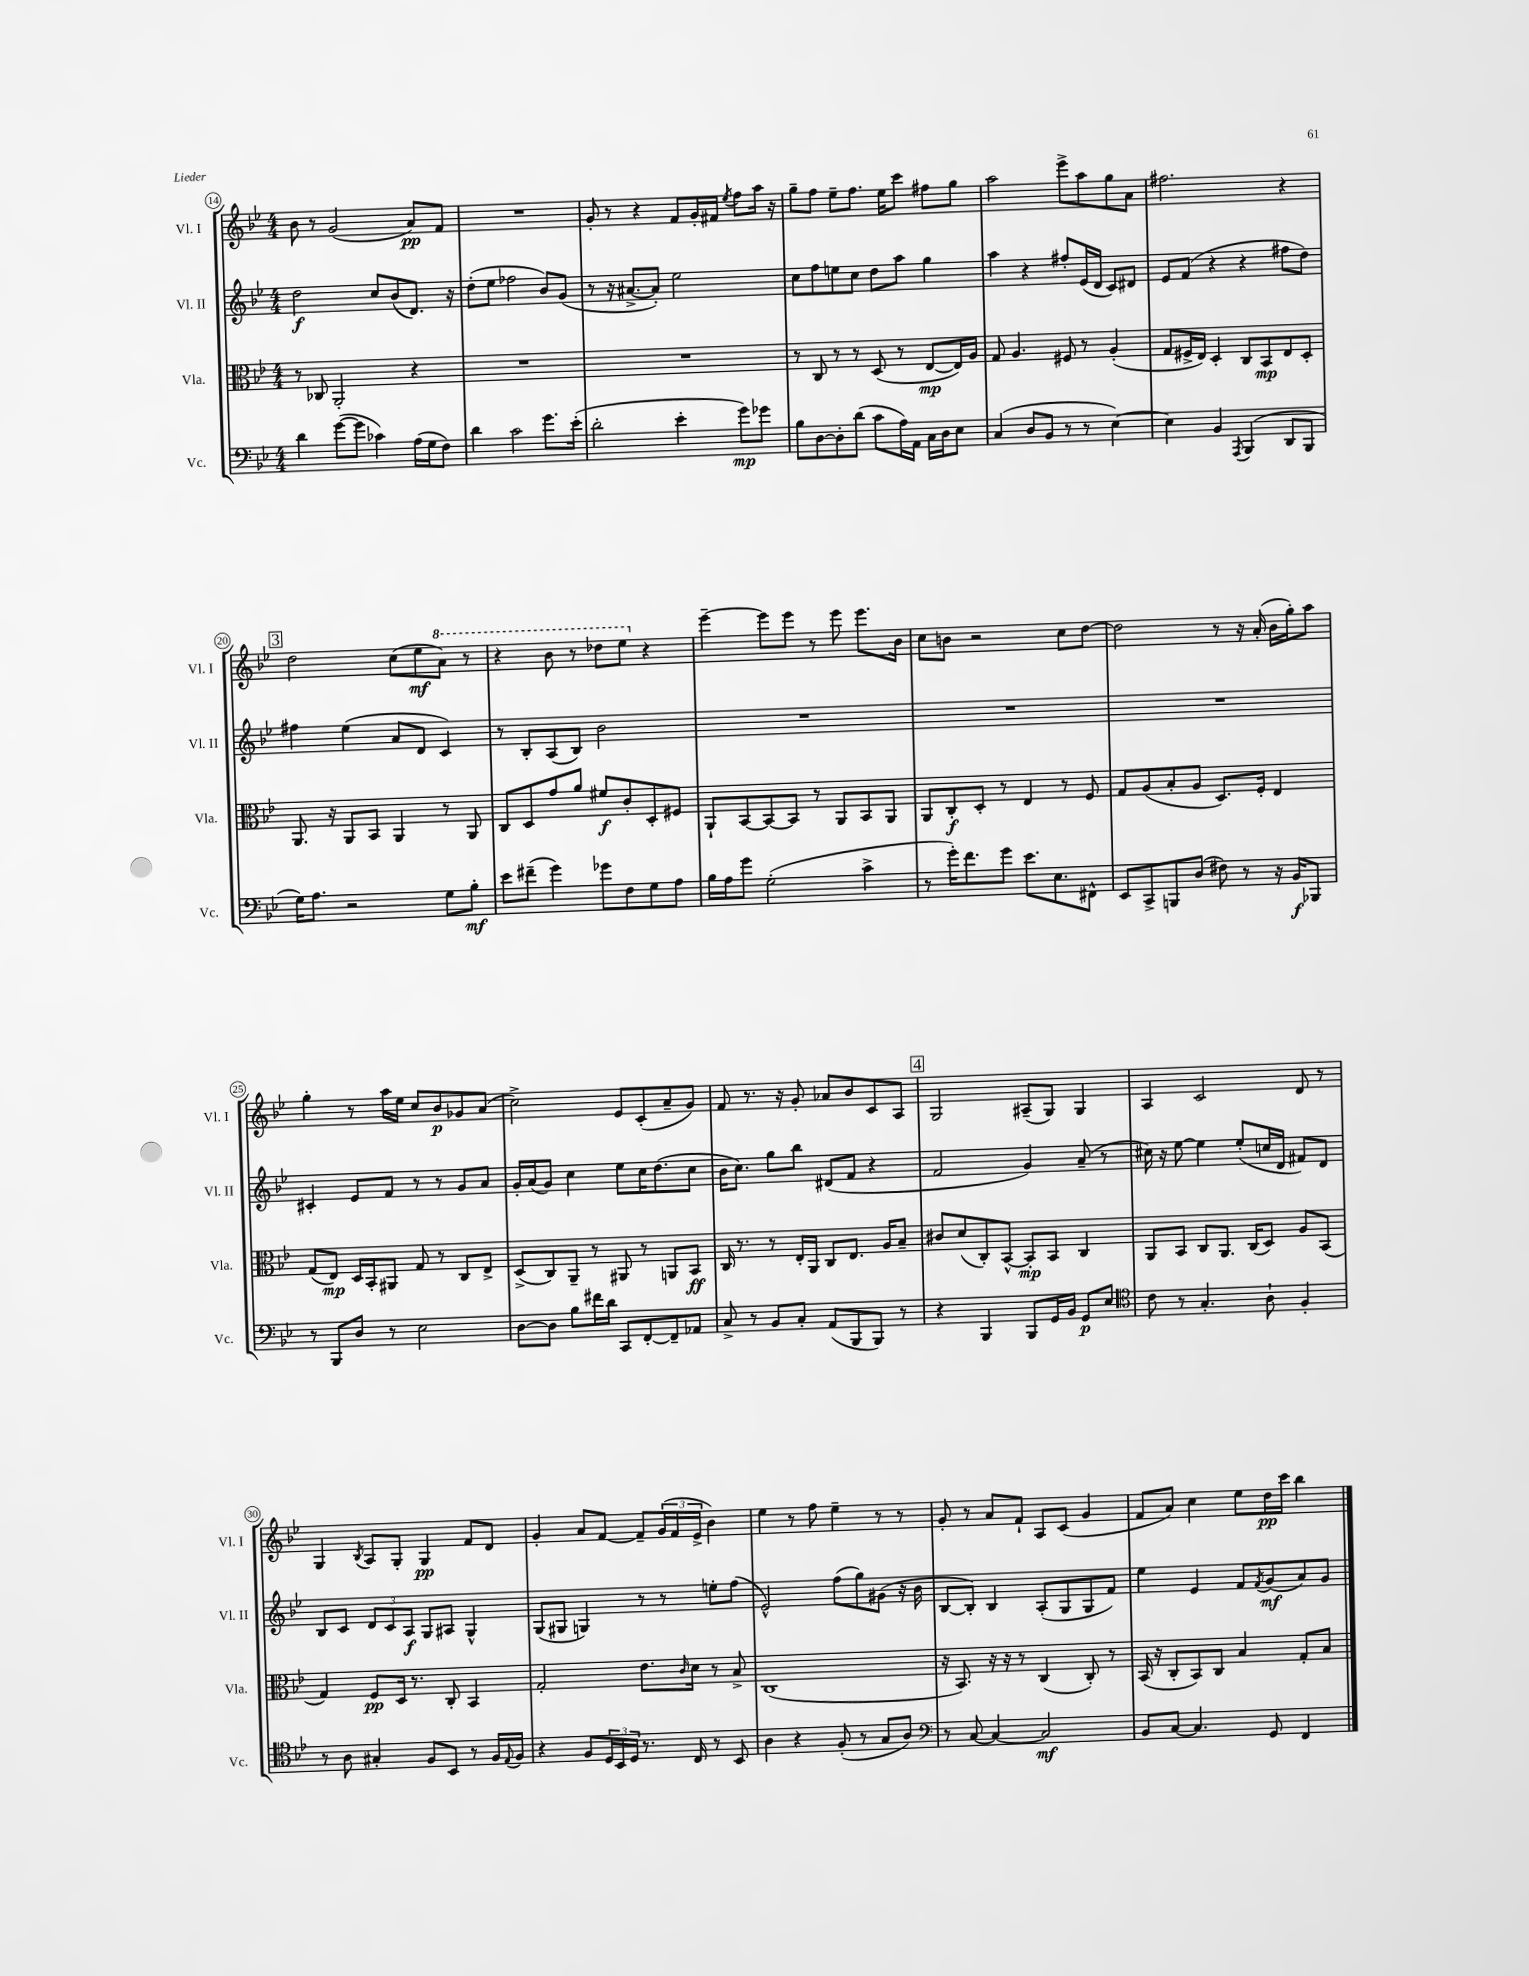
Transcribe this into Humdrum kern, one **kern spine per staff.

**kern	**dynam	**kern	**dynam	**kern	**dynam	**kern	**dynam
*part4	*part4	*part3	*part3	*part2	*part2	*part1	*part1
*staff4	*staff4	*staff3	*staff3	*staff2	*staff2	*staff1	*staff1
*I"Vc.	*	*I"Vla.	*	*I"Vl. II	*	*I"Vl. I	*
*I'Vc.	*	*I'Vla.	*	*I'Vl. II	*	*I'Vl. I	*
*clefF4	*	*clefC3	*	*clefG2	*	*clefG2	*
*k[b-e-]	*	*k[b-e-]	*	*k[b-e-]	*	*k[b-e-]	*
*M4/4	*	*M4/4	*	*M4/4	*	*M4/4	*
=14	=14	=14	=14	=14	=14	=14	=14
4d\	.	8r	.	2dd\	f	8b-\	.
.	.	8C-X/	.	.	.	8r	.
([8g\L	.	2AA'/	.	.	.	(2g/	.
8g\J]	.	.	.	.	.	.	.
4c-X\)	.	.	.	8cc/L	.	.	.
.	.	.	.	(8b-/	.	.	.
(16A\LL	.	4r	.	8.d/J)	.	8a/L)	pp
16G\J	.	.	.	.	.	.	.
8F\J)	.	.	.	.	.	8f/J	.
.	.	.	.	16r	.	.	.
=15	=15	=15	=15	=15	=15	=15	=15
4d\	.	1r	.	(8dd'\L	.	1r	.
.	.	.	.	8ee-\J	.	.	.
2c\	.	.	.	2ff-X\	.	.	.
8.g\L	.	.	.	8b-/L)	.	.	.
.	.	.	.	(8g/J	.	.	.
(16e-'\Jk	.	.	.	.	.	.	.
=16	=16	=16	=16	=16	=16	=16	=16
2d'\	.	1r	.	8r	.	8g'/	.
.	.	.	.	16r	.	8r	.
.	.	.	.	[8.a#X^/L	.	.	.
.	.	.	.	.	.	4r	.
.	.	.	.	8a#'/J])	.	.	.
4e-'\	.	.	.	2ee-\	.	8f/L	.
.	.	.	.	.	.	16g'/L	.
.	.	.	.	.	.	16f#X/JJ	.
.	.	.	.	.	.	8qee-/	.
8g\L)	mp	.	.	.	.	8ff\L	.
8g-X\J	.	.	.	.	.	16aa\Jk	.
.	.	.	.	.	.	16r	.
=17	=17	=17	=17	=17	=17	=17	=17
8B-\L	.	8r	.	8cc\L	.	8gg~\L	.
[8D\	.	8C/	.	8ff\	.	8ff\J	.
8D'\]	.	8r	.	8een\	.	8ee-~\L	.
(8d\J	.	8r	.	8cc\J	.	8.ff\J	.
8c\L	.	(8D/	.	8dd\L	.	.	.
.	.	.	.	.	.	16ee-\KL	.
16A\L)	.	8r	.	8aa\J	.	8ccc\J	.
16AA\JJ	.	.	.	.	.	.	.
16C\LL	.	[8E-/L	mp	4gg\	.	8ff#X\L	.
16D\J	.	.	.	.	.	.	.
8E-\J	.	16E-/L])	.	.	.	8gg\J	.
.	.	16A/JJ	.	.	.	.	.
=18	=18	=18	=18	=18	=18	=18	=18
(4C/	.	8G/	.	4aa\	.	2aa\	.
.	.	4.A/	.	.	.	.	.
8D/L	.	.	.	4r	.	.	.
8BB-/J	.	.	.	.	.	.	.
8r	.	8F#X/	.	8ff#X'/L	.	8eee-^\L	.
8r	.	8r	.	(16e-/L	.	8aa\	.
.	.	.	.	16d/JJ	.	.	.
[4E-\)	.	(4A'/	.	8c/L)	.	8gg\	.
.	.	.	.	8d#X/J	.	8a\J	.
=19	=19	=19	=19	=19	=19	=19	=19
4E-\]	.	8G/L	.	8e-/L	.	2.ff#X\	.
.	.	16F#X^/L	.	(8f/J	.	.	.
.	.	16E-/JJ)	.	.	.	.	.
4BB-/	.	4D'/	.	4r	.	.	.
8qAAA/	.	.	.	.	.	.	.
(4BBB-/	.	8C/L	.	4r	.	.	.
.	.	8BB-/	mp	.	.	.	.
8DD/L	.	8E-/	.	8ff#X\L	.	4r	.
8BBB-/J	.	8D'/J	.	8dd\J)	.	.	.
!!LO:LB:g=z
!!LO:REH:place=s1:t=3
=20	=20	=20	=20	=20	=20	=20	=20
16G\KL)	.	8.AA/	.	4ff#X\	.	2dd\	.
8.A\J	.	.	.	.	.	.	.
.	.	16r	.	.	.	.	.
2r	.	8AA/L	.	(4ee-\	.	.	.
.	.	8BB-/J	.	.	.	.	.
.	.	4AA/	.	8a/L	.	(8cc\L	.
.	.	.	.	8d/J	.	8ee-\	mf
*	*	*	*	*	*	*8va	*
8G\L	.	8r	.	4c/)	.	8aa\J)	.
8B-'\J	mf	8AA/	.	.	.	8r	.
=21	=21	=21	=21	=21	=21	=21	=21
8e-\L	.	8C/L	.	8r	.	4r	.
(8f#X~\J	.	8D/	.	8B-'/L	.	.	.
4g\)	.	8g/	.	(8A/	.	8bb-\	.
.	.	8a/J	.	8B-/J)	.	8r	.
8g-X\L	.	8f#X/L	f	2b-\	.	8ddd-X\L	.
8F\	.	8c'/	.	.	.	8eee-\J	.
*	*	*	*	*	*	*X8va	*
8G\	.	8D'/	.	.	.	4r	.
8A\J	.	8F#X/J	.	.	.	.	.
=22	=22	=22	=22	=22	=22	=22	=22
16B-\LL	.	8AA`/L	.	1r	.	[4eee-~\	.
16A\J	.	.	.	.	.	.	.
8g\J	.	[8BB-/	.	.	.	.	.
(2G'\	.	8BB-/_	.	.	.	8eee-\L]	.
.	.	8BB-/J]	.	.	.	8eee-\J	.
.	.	8r	.	.	.	8r	.
.	.	8AA/L	.	.	.	8eee-\	.
4c^\	.	8BB-/	.	.	.	8.eee-\L	.
.	.	8AA/J	.	.	.	.	.
.	.	.	.	.	.	16b-\Jk	.
=23	=23	=23	=23	=23	=23	=23	=23
8r	.	8AA/L	.	1r	.	8cc\L	.
16g'\KL)	.	8C'/	f	.	.	8bn\J	.
8.f\	.	.	.	.	.	.	.
.	.	8D'/J	.	.	.	2r	.
8g\J	.	8r	.	.	.	.	.
8.e-\L	.	4E-/	.	.	.	.	.
8.E-\	.	.	.	.	.	.	.
.	.	8r	.	.	.	8cc\L	.
8FF#X^^\J	.	8F/	.	.	.	[8dd\J	.
=24	=24	=24	=24	=24	=24	=24	=24
8EE-/L	.	8G/L	.	1r	.	2dd\]	.
8CC^/	.	(8A/	.	.	.	.	.
8BBBn/	.	8B-'/	.	.	.	.	.
(8D/J	.	8A/J	.	.	.	.	.
8F#X\)	.	8.D/L)	.	.	.	8r	.
8r	.	.	.	.	.	16r	.
.	.	16F'/Jk	.	.	.	(16a'/	.
16r	.	4E-/	.	.	.	16b-\LL	.
16BB-/KL	f	.	.	.	.	16gg'\J)	.
8BBB-X/J	.	.	.	.	.	8aa\J	.
!!LO:LB:g=z
=25	=25	=25	=25	=25	=25	=25	=25
8r	.	(8G/L	.	4c#X'/	.	4gg'\	.
8BBB-/L	.	8E-/J)	mp	.	.	.	.
8D/J	.	16D/LL	.	8e-/L	.	8r	.
.	.	16BB-'/J	.	.	.	.	.
8r	.	8AA#X/J	.	8f/J	.	16aa\LL	.
.	.	.	.	.	.	16ee-\JJ	.
2E-\	.	8G/	.	8r	.	8cc/L	.
.	.	8r	.	8r	.	8b-/	p
.	.	8C/L	.	8g/L	.	8g-X/	.
.	.	8E-^/J	.	8a/J	.	(8a/J	.
=26	=26	=26	=26	=26	=26	=26	=26
[8D\L	.	(8D^/L	.	16g'/LL	.	2cc^\)	.
.	.	.	.	(16a/J	.	.	.
8D\J]	.	8C/)	.	8g/J)	.	.	.
8B-\L	.	8AA~/J	.	4cc\	.	.	.
16f#X\L	.	8r	.	.	.	.	.
16d\JJ	.	.	.	.	.	.	.
8CC/L	.	8AA#X/	.	8ee-\L	.	8e-/L	.
[8FF'/	.	8r	.	16cc\K	.	(8c'/	.
.	.	.	.	(8.dd\	.	.	.
8FF~/]	.	8AAn/L	.	.	.	8a~/	.
8AA-X/J	.	8BB-/J	ff	8cc\J	.	8g/J)	.
=27	=27	=27	=27	=27	=27	=27	=27
8C^/	.	16C/	.	16b-\KL	.	8f/	.
.	.	8.r	.	8.cc\J)	.	.	.
8r	.	.	.	.	.	8.r	.
8BB-/L	.	8r	.	8gg\L	.	.	.
.	.	.	.	.	.	16r	.
8C'/J	.	16E-'/LL	.	8bb-\J	.	8g'/	.
.	.	16AA/JJ	.	.	.	.	.
(8AA/L	.	8C/L	.	(8d#X/L	.	8a-X/L	.
8BBB-/	.	8.E-/J	.	8f/J	.	8b-/	.
8BBB-/J)	.	.	.	4r	.	8c/	.
.	.	16A/KL	.	.	.	.	.
8r	.	8B-~/J	.	.	.	8A/J	.
!!LO:REH:place=s1:t=4
=28	=28	=28	=28	=28	=28	=28	=28
4r	.	8c#X/L	.	2f/	.	2G/	.
.	.	(8d/	.	.	.	.	.
4BBB-/	.	8C'/)	.	.	.	.	.
.	.	[8BB-^^/J	.	.	.	.	.
8BBB-/L	.	8BB-'/L]	mp	4g/)	.	(8A#X~/L	.
16GG/L	.	8BB-/J	.	.	.	8G/J)	.
16BB-/JJ	.	.	.	.	.	.	.
8GG/L	p	4C/	.	(8a~/	.	4G/	.
8E-/J	.	.	.	8r	.	.	.
=29	=29	=29	=29	=29	=29	=29	=29
*clefC4	*	*	*	*	*	*	*
8c\	.	8AA/L	.	16cc#X\)	.	4A/	.
.	.	.	.	16r	.	.	.
8r	.	8BB-/J	.	[8ee-\	.	.	.
4.G'/	.	8C/L	.	4ee-\]	.	2c/	.
.	.	8.AA/J	.	.	.	.	.
.	.	.	.	(8ee-'/L	.	.	.
.	.	(16C/KL	.	.	.	.	.
8A`\	.	8D/J)	.	16ccn/L	.	.	.
.	.	.	.	16d/JJ	.	.	.
4F'/	.	8A/L	.	8f#X/L)	.	8d/	.
.	.	(8BB-/J	.	8d/J	.	8r	.
!!LO:LB:g=z
=30	=30	=30	=30	=30	=30	=30	=30
8r	.	4G/)	.	8B-/L	.	4G/	.
8A\	.	.	.	8c/J	.	.	.
.	.	.	.	.	.	8qB-/	.
4G#X'/	.	8F/L	pp	12d/L	.	8A/L	.
.	.	.	.	12c/	.	.	.
.	.	16D/Jk	.	.	.	8G'/J	.
.	.	.	.	12A/J	f	.	.
.	.	8.r	.	.	.	.	.
8F/L	.	.	.	8G/L	.	4G/	pp
8BB-/J	.	8C'/	.	8A#X/J	.	.	.
8r	.	4BB-/	.	4G^^/	.	8f/L	.
16F/LL	.	.	.	.	.	8d/J	.
8qqE-/	.	.	.	.	.	.	.
16F/JJ	.	.	.	.	.	.	.
=31	=31	=31	=31	=31	=31	=31	=31
4r	.	2G'/	.	(8G/L	.	4g'/	.
.	.	.	.	8G#X/J	.	.	.
8F/L	.	.	.	4Gn/)	.	8a/L	.
24D/L	.	.	.	.	.	[8f/J	.
24BB-/	.	.	.	.	.	.	.
24D/JJ	.	.	.	.	.	.	.
8.r	.	8.e-\L	.	8r	.	8f~/L]	.
.	.	.	.	8r	.	(24g/L	.
.	.	.	.	.	.	24f/	.
.	.	16qqc/	.	.	.	.	.
16C/	.	16d\Jk	.	.	.	.	.
.	.	.	.	.	.	24e-^/JJ	.
8r	.	8r	.	8een'\L	.	4b-\)	.
8BB-/	.	8B-^/	.	(8ff\J	.	.	.
=32	=32	=32	=32	=32	=32	=32	=32
4A\	.	(1C	.	2e-^^/)	.	4ee-\	.
4r	.	.	.	.	.	8r	.
.	.	.	.	.	.	8ff\	.
(8F'/	.	.	.	(8ff\L	.	4ee-~\	.
8r	.	.	.	8gg\)	.	.	.
8G/L	.	.	.	(8g#X\J	.	8r	.
8A/J)	.	.	.	16r	.	8r	.
.	.	.	.	16b-\	.	.	.
=33	=33	=33	=33	=33	=33	=33	=33
*clefF4	*	*	*	*	*	*	*
8r	.	16r	.	[8B-/L	.	8g'/	.
.	.	8.BB-/)	.	.	.	.	.
[8C/	.	.	.	8B-'/J])	.	8r	.
4C/_	.	16r	.	4B-/	.	8a/L	.
.	.	16r	.	.	.	.	.
.	.	8r	.	.	.	8f`/J	.
2C/]	mf	(4C/	.	(8A'/L	.	8A/L	.
.	.	.	.	8G/	.	(8c/J	.
.	.	8C'/)	.	8G/	.	4g/	.
.	.	8r	.	8f/J)	.	.	.
=34	=34	=34	=34	=34	=34	=34	=34
8BB-/L	.	(16BB-/	.	4ee-\	.	8f/L	.
.	.	16r	.	.	.	.	.
[8C/J	.	8C'/L	.	.	.	8a/J)	.
4.C/]	.	8BB-/)	.	4e-/	.	4cc\	.
.	.	8C/J	.	.	.	.	.
.	.	4B-/	.	8f/L	.	8ee-\L	.
.	.	.	.	8qf/	.	.	.
8GG/	.	.	.	(8g/	mf	16dd\L	pp
.	.	.	.	.	.	16ccc\JJ	.
4FF/	.	8G'/L	.	8a/)	.	4bb-\	.
.	.	8B-/J	.	8g/J	.	.	.
==	==	==	==	==	==	==	==
*-	*-	*-	*-	*-	*-	*-	*-
